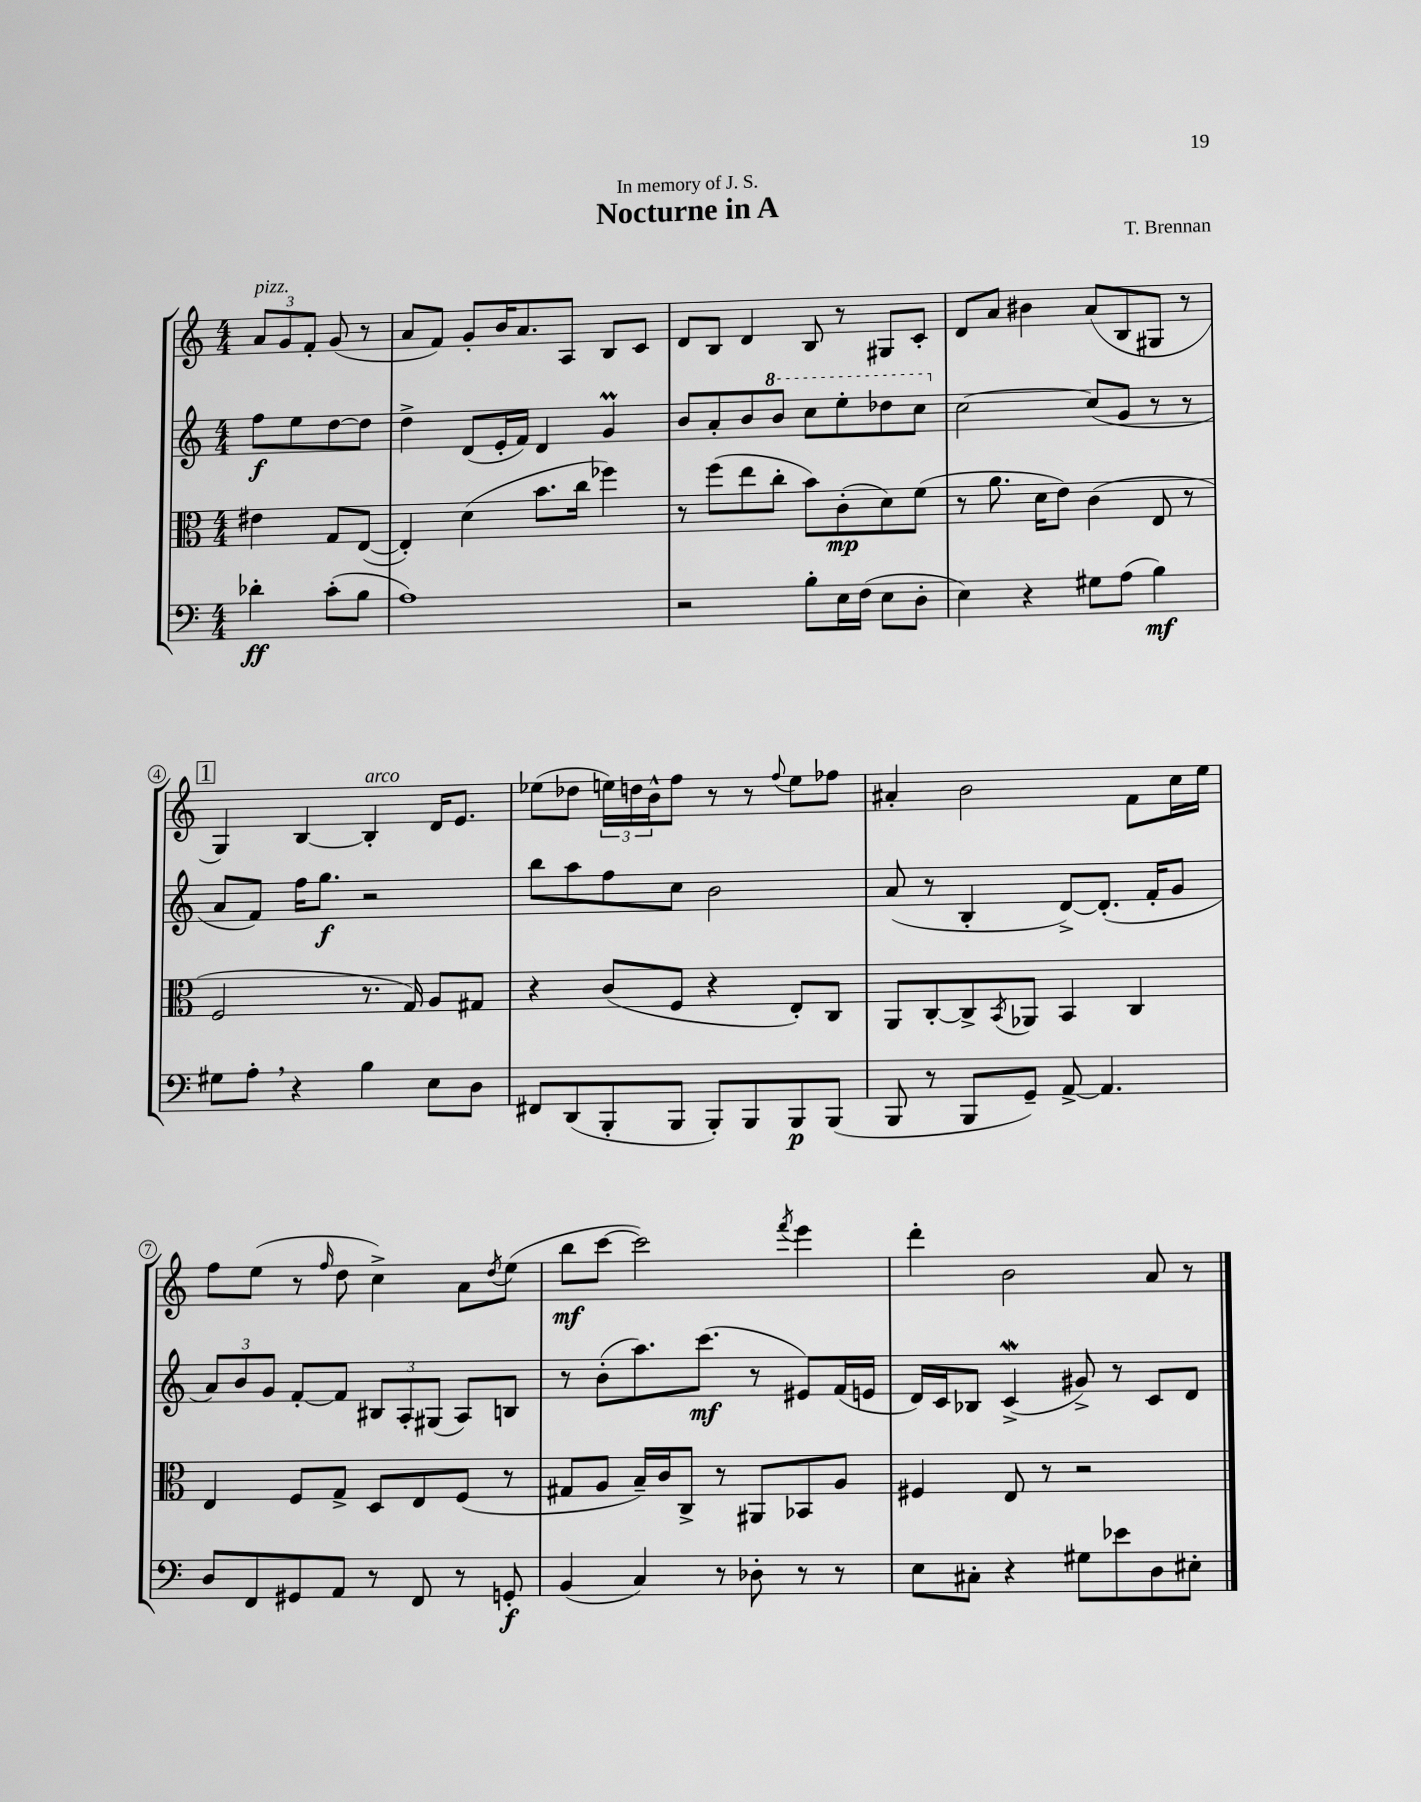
\header { title = "Nocturne in A" composer = "T. Brennan" dedication = "In memory of J. S." }
<<
\new StaffGroup <<
\new Staff = "s0" {
    \clef treble \key c \major \numericTimeSignature \time 4/4 \partial 2
    \tuplet 3/2 { a'8^\markup { \italic "pizz." } g'8 f'8-. } g'8( r8 |
    a'8 f'8) g'8-. b'16 a'8. a8 b8 c'8 |
    d'8 b8 d'4 b8 r8 gis8 c'8-. |
    d'8 a'8 bis'4 a'8( b8 gis8 r8 |
    \mark \markup { \box "1" } g4) b4~ b4-.^\markup { \italic "arco" } d'16 e'8. |
    ees''8( des''8 \tuplet 3/2 { e''16) d''16 b'16-^ } f''8 r8 r8 \appoggiatura { f''8 } e''8 fes''8 |
    ais'4-. b'2 f'8 c''16 e''16 |
    f''8 e''8( r8 \grace { f''16 } d''8 c''4->) a'8 \acciaccatura { d''8 } e''8( |
    b''8\mf c'''8~ c'''2) \acciaccatura { f'''8 } e'''4 |
    d'''4-. b'2 a'8 r8 \bar "|." |
}
\new Staff = "s1" {
    \clef treble \key c \major \numericTimeSignature \time 4/4 \partial 2
    f''8\f e''8 d''8~ d''8 |
    d''4-> d'8( e'16-. f'16) d'4 g'4\prall |
    b'8 a'8-. b'8 \ottava #1 b''8 c'''8 e'''8-. des'''8 c'''8 \ottava #0 |
    c''2~ c''8( g'8 r8 r8 |
    \mark \markup { \box "1" } a'8 f'8) f''16 g''8.\f r2 |
    b''8 a''8 f''8 c''8 b'2 |
    a'8( r8 b4-. d'8~->) d'8.-.( f'16-. g'8 |
    \tuplet 3/2 { a'8) b'8 g'8 } f'8~-. f'8 \tuplet 3/2 { bis8 a8-. gis8( } a8) b8 |
    r8 b'8-.( a''8.) c'''8.\mf( r8 eis'8) f'16( e'16 |
    d'16) c'16 bes8 c'4->\mordent( gis'8->) r8 c'8 d'8 \bar "|." |
}
\new Staff = "s2" {
    \clef alto \key c \major \numericTimeSignature \time 4/4 \partial 2
    eis'4 g8 e8~( |
    e4-.) d'4( b'8. c''16 fes''4) |
    r8 f''8( e''8 c''8-. b'8) c'8-.\mp( d'8) f'8( |
    r8 a'8. d'16 e'8) c'4( e8 r8 |
    \mark \markup { \box "1" } f2 r8. g16) a8 gis8 |
    r4 c'8( f8 r4 e8-.) c8 |
    a,8 c8~-. c8-> \acciaccatura { b,8 } aes,8 b,4 c4 |
    e4 f8 g8-> d8 e8 f8( r8 |
    gis8 a8 b16--) c'16 c8-> r8 ais,8 bes,8 a8 |
    fis4 e8 r8 r2 \bar "|." |
}
\new Staff = "s3" {
    \clef bass \key c \major \numericTimeSignature \time 4/4 \partial 2
    des'4-.\ff c'8-.( b8 |
    a1) |
    r2 b8-. e16 f16( e8 d8-. |
    e4) r4 gis8 a8( b4\mf) |
    \mark \markup { \box "1" } gis8 a8-. \breathe r4 b4 e8 d8 |
    fis,8 d,8( b,,8-. b,,8 b,,8-.) b,,8 b,,8\p b,,8( |
    b,,8 r8 b,,8 g,8--) a,8~-> a,4. |
    d8 f,8 gis,8 a,8 r8 f,8 r8 g,8-.\f |
    b,4( c4) r8 des8-. r8 r8 |
    e8 cis8-. r4 gis8 ees'8 d8 eis8-. \bar "|." |
}
>>
>>
\layout { \context { \Score \override BarNumber.stencil = #(make-stencil-circler 0.1 0.3 ly:text-interface::print) } }
